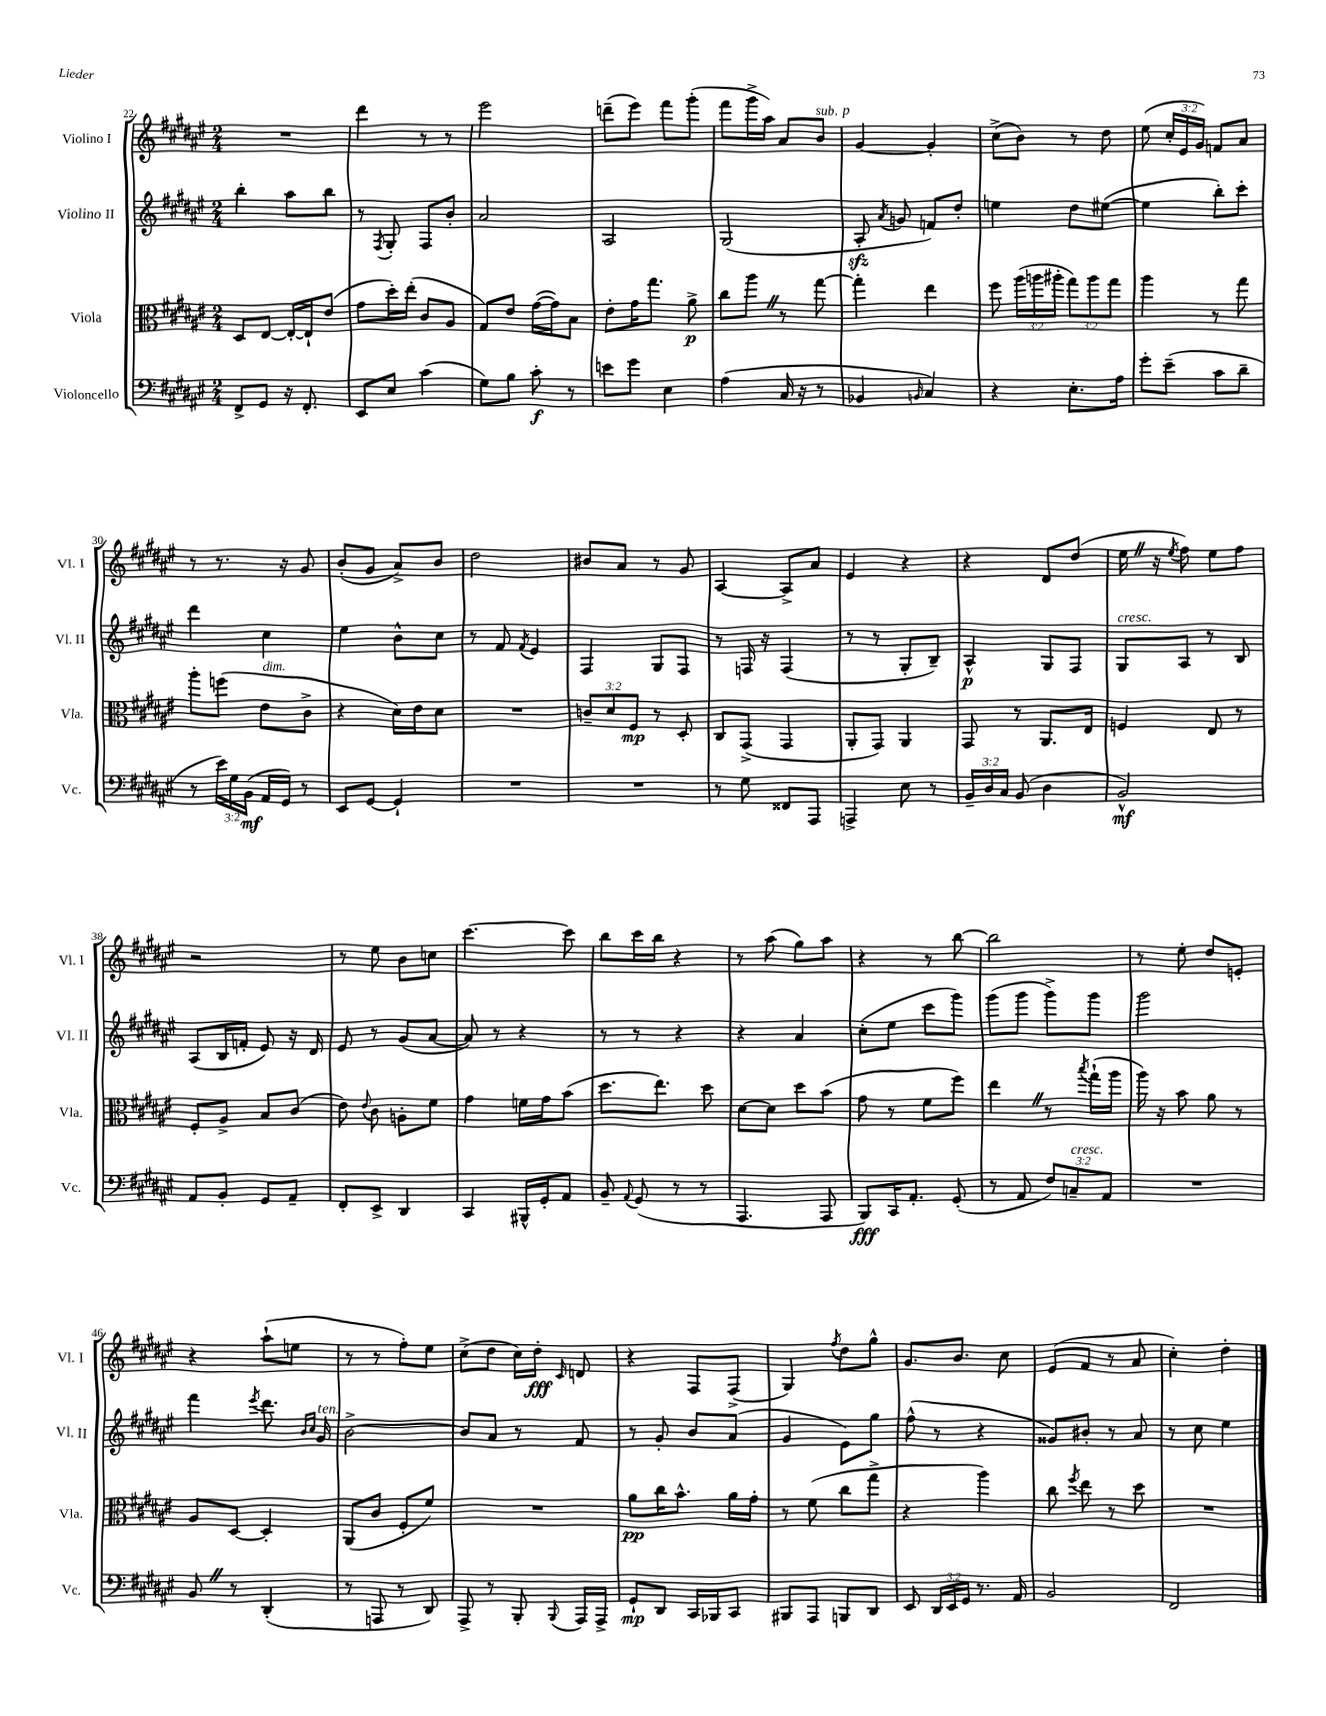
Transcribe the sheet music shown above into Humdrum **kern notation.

**kern	**dynam	**kern	**dynam	**kern	**dynam	**kern	**dynam
*part4	*part4	*part3	*part3	*part2	*part2	*part1	*part1
*staff4	*staff4	*staff3	*staff3	*staff2	*staff2	*staff1	*staff1
*I"Violoncello	*	*I"Viola	*	*I"Violino II	*	*I"Violino I	*
*I'Vc.	*	*I'Vla.	*	*I'Vl. II	*	*I'Vl. I	*
*clefF4	*	*clefC3	*	*clefG2	*	*clefG2	*
*k[f#c#g#d#a#e#]	*	*k[f#c#g#d#a#e#]	*	*k[f#c#g#d#a#e#]	*	*k[f#c#g#d#a#e#]	*
*M2/4	*	*M2/4	*	*M2/4	*	*M2/4	*
=22	=22	=22	=22	=22	=22	=22	=22
8FF#^/L	.	8D#/L	.	4bb'\	.	2r	.
8GG#/J	.	[8E#/J	.	.	.	.	.
16r	.	16E#'/LL_	.	8aa#\L	.	.	.
8.FF#'/	.	16E#`/J]	.	.	.	.	.
.	.	(8e#/J	.	8bb\J	.	.	.
=23	=23	=23	=23	=23	=23	=23	=23
8EE#/L	.	8g#\L	.	8r	.	4ddd#\	.
.	.	.	.	8qF#/	.	.	.
8E#/J	.	16dd#'\L)	.	8G#'/	.	.	.
.	.	(16ee#'\JJ	.	.	.	.	.
(4c#\	.	8c#/L	.	8F#/L	.	8r	.
.	.	8A#/J	.	8b'/J	.	8r	.
=24	=24	=24	=24	=24	=24	=24	=24
8G#\L)	.	8G#/L)	.	2a#/	.	2eee#\	.
8B\J	.	8e#/J	.	.	.	.	.
8c#'\	f	([16g#\LL	.	.	.	.	.
.	.	16g#\J])	.	.	.	.	.
8r	.	8B\J	.	.	.	.	.
=25	=25	=25	=25	=25	=25	=25	=25
8en\L	.	8e#'\L	.	2A#/	.	(8dddn~\L	.
8g#\J	.	16g#\K	.	.	.	8eee#\J)	.
.	.	8.gg#\J	.	.	.	.	.
4E#\	.	.	.	.	.	8fff#\L	.
.	.	8a#^\	p	.	.	(8ggg#'\J	.
=26	=26	=26	=26	=26	=26	=26	=26
(4A#\	.	8cc#\L	.	(2G#/	.	8fff#\L	.
.	.	8aa#Z\J	.	.	.	16ggg#^\L	.
.	.	.	.	.	.	16aa#\JJ)	.
16C#/	.	8r	.	.	.	8a#/L	.
16r	.	.	.	.	.	.	.
!	!	!	!	!	!	!LO:TX:a:i:t=sub. p	!
8r	.	[8gg#\	.	.	.	8b/J	.
=27	=27	=27	=27	=27	=27	=27	=27
4BB-X/	.	4gg#'\]	.	8A#zz'/	.	[4g#/	.
.	.	.	.	8qa#/	.	.	.
.	.	.	.	8gn/	.	.	.
16qqBBn/	.	.	.	.	.	.	.
4C#/)	.	4ee#\	.	8fn/L)	.	4g#'/]	.
.	.	.	.	8dd#'/J	.	.	.
=28	=28	=28	=28	=28	=28	=28	=28
4r	.	8ff#\	.	4een\	.	(8cc#^\L	.
.	.	(24aa#\LL	.	.	.	8b\J)	.
.	.	24aan\	.	.	.	.	.
.	.	24aa#X'\JJ	.	.	.	.	.
8.E#'\L	.	12gg#\L)	.	8dd#\L	.	8r	.
.	.	12aa#\	.	.	.	.	.
.	.	.	.	([8ee#X\J	.	8dd#\	.
.	.	12gg#\J	.	.	.	.	.
16A#\Jk	.	.	.	.	.	.	.
=29	=29	=29	=29	=29	=29	=29	=29
8g#'\L	.	4aa#\	.	4ee#\]	.	(8ee#\	.
(8e#~\J	.	.	.	.	.	24cc#'/LL	.
.	.	.	.	.	.	24e#/	.
.	.	.	.	.	.	24g#/JJ)	.
8c#\L	.	8r	.	8bb'\L)	.	8fn/L	.
8d#~\J	.	8gg#\	.	8ccc#'\J	.	8a#/J	.
!!LO:LB:g=z
=30	=30	=30	=30	=30	=30	=30	=30
8r	.	8aa#'\L	.	4ddd#\	.	8r	.
24e#\LL)	.	(8ffn\J	.	.	.	8.r	.
24G#\	.	.	.	.	.	.	.
(24BB\JJ	mf	.	.	.	.	.	.
!	!	!LO:TX:a:i:t=dim.	!	!	!	!	!
16AA#/LL	.	8e#\L	.	4cc#\	.	.	.
16GG#/JJ)	.	.	.	.	.	16r	.
8r	.	8c#^\J	.	.	.	8g#/	.
=31	=31	=31	=31	=31	=31	=31	=31
8EE#/L	.	4r	.	4ee#\	.	(8b'/L	.
[8GG#/J	.	.	.	.	.	8g#/J	.
4GG#`/]	.	16d#\LL)	.	8b^^\L	.	8a#^/L)	.
.	.	16e#\J	.	.	.	.	.
.	.	8d#\J	.	8cc#\J	.	8b/J	.
=32	=32	=32	=32	=32	=32	=32	=32
2r	.	2r	.	8r	.	2dd#\	.
.	.	.	.	8f#/	.	.	.
.	.	.	.	8qf#/	.	.	.
.	.	.	.	4e#/	.	.	.
=33	=33	=33	=33	=33	=33	=33	=33
2r	.	12cn~/L	.	4F#/	.	8b#X/L	.
.	.	12d#/	.	.	.	.	.
.	.	.	.	.	.	8a#/J	.
.	.	12F#/J	mp	.	.	.	.
.	.	8r	.	8G#/L	.	8r	.
.	.	8D#'/	.	8F#/J	.	8g#/	.
=34	=34	=34	=34	=34	=34	=34	=34
8r	.	8C#/L	.	8r	.	[4A#/	.
8G#\	.	(8GG#^/J	.	16Fn/	.	.	.
.	.	.	.	16r	.	.	.
8FF##X/L	.	4GG#/	.	(4F/	.	8A#^/L]	.
8AAA#/J	.	.	.	.	.	8a#/J	.
=35	=35	=35	=35	=35	=35	=35	=35
4AAAn^/	.	8AA#'/L	.	8r	.	4e#/	.
.	.	8GG#/J)	.	8r	.	.	.
8E#\	.	4AA#/	.	8G#'/L	.	4r	.
8r	.	.	.	8B~/J)	.	.	.
=36	=36	=36	=36	=36	=36	=36	=36
24BB~/LL	.	8GG#/	.	4A#^^/	p	4r	.
24D#/	.	.	.	.	.	.	.
24C#/JJ	.	.	.	.	.	.	.
(8BB/	.	8r	.	.	.	.	.
4D#\	.	8.AA#/L	.	8G#/L	.	8d#/L	.
.	.	.	.	8F#/J	.	(8dd#/J	.
.	.	16E#/Jk	.	.	.	.	.
=37	=37	=37	=37	=37	=37	=37	=37
!	!	!	!	!LO:TX:a:i:t=cresc.	!	!	!
2BB^^/)	mf	4Fn/	.	8G#/L	.	16ee#Z\	.
.	.	.	.	.	.	16r	.
.	.	.	.	.	.	8qee#/	.
.	.	.	.	8A#/J	.	8ff#\)	.
.	.	8E#/	.	8r	.	8ee#\L	.
.	.	8r	.	8B/	.	8ff#\J	.
!!LO:LB:g=z
=38	=38	=38	=38	=38	=38	=38	=38
8AA#/L	.	8F#'/L	.	(8A#/L	.	2r	.
8BB'/J	.	8A#^/J	.	16B/L	.	.	.
.	.	.	.	16fn'/JJ	.	.	.
8GG#/L	.	8B/L	.	8e#/)	.	.	.
8AA#~/J	.	(8c#/J	.	16r	.	.	.
.	.	.	.	16d#/	.	.	.
=39	=39	=39	=39	=39	=39	=39	=39
8FF#'/L	.	8e#\)	.	8e#/	.	8r	.
.	.	8qqe#/	.	.	.	.	.
8EE#^/J	.	8c#\	.	8r	.	8ee#\	.
4DD#/	.	8An'\L	.	(8g#/L	.	8b\L	.
.	.	8f#\J	.	[8a#/J	.	8ccn\J	.
=40	=40	=40	=40	=40	=40	=40	=40
4CC#/	.	4g#\	.	8a#/])	.	[4.ccc#\	.
.	.	.	.	8r	.	.	.
16BBB#X^^/LL	.	16fn\LL	.	4r	.	.	.
16GG#'/J	.	16g#\J	.	.	.	.	.
8AA#/J	.	(8b\J	.	.	.	8ccc#\]	.
=41	=41	=41	=41	=41	=41	=41	=41
8BB~/	.	8.dd#\L	.	8r	.	8bb\L	.
8qqAA#/	.	.	.	.	.	.	.
(8GG#/	.	.	.	8r	.	16ccc#\L	.
.	.	8.ee#\J)	.	.	.	16bb\JJ	.
8r	.	.	.	4r	.	4r	.
8r	.	8dd#\	.	.	.	.	.
=42	=42	=42	=42	=42	=42	=42	=42
4.AAA#/	.	[8d#\L	.	4r	.	8r	.
.	.	8d#\J]	.	.	.	(8aa#\	.
.	.	8dd#\L	.	4a#/	.	8gg#\L)	.
8AAA#/	.	(8b\J	.	.	.	8aa#\J	.
=43	=43	=43	=43	=43	=43	=43	=43
8BBB/L)	fff	8g#\	.	(8cc#'\L	.	4r	.
16CC#/K	.	8r	.	8ee#\J	.	.	.
8.AA#'/J	.	.	.	.	.	.	.
.	.	8f#\L	.	8ccc#\L	.	8r	.
(8GG#'/	.	8ff#\J)	.	8ggg#\J)	.	[8bb\	.
=44	=44	=44	=44	=44	=44	=44	=44
8r	.	4ee#Z\	.	(8ggg#\L	.	2bb\]	.
8AA#/	.	.	.	8ggg#\J	.	.	.
12F#/L)	.	8r	.	8ggg#^\L)	.	.	.
!LO:TX:a:i:t=cresc.	!	!	!	!	!	!	!
12Cn~/	.	.	.	.	.	.	.
.	.	8qbb/	.	.	.	.	.
.	.	(16gg#`\LL	.	8ggg#\J	.	.	.
12AA#/J	.	.	.	.	.	.	.
.	.	16aa#\JJ	.	.	.	.	.
=45	=45	=45	=45	=45	=45	=45	=45
2r	.	16aa#\)	.	2ggg#\	.	8r	.
.	.	16r	.	.	.	.	.
.	.	8b\	.	.	.	8ee#'\	.
.	.	8a#\	.	.	.	8dd#/L	.
.	.	8r	.	.	.	8en'/J	.
!!LO:LB:g=z
=46	=46	=46	=46	=46	=46	=46	=46
8BBZ/	.	8A#/L	.	4fff#\	.	4r	.
8r	.	[8D#/J	.	.	.	.	.
.	.	.	.	8qeee#/	.	.	.
(4DD#'/	.	4D#'/]	.	8.ddd#\	.	(8aa#`\L	.
.	.	.	.	.	.	8een\J	.
.	.	.	.	16qqb/LL	.	.	.
.	.	.	.	16qqcc#/JJ	.	.	.
!	!	!	!	!LO:TX:a:i:t=ten.	!	!	!
.	.	.	.	16g#/	.	.	.
=47	=47	=47	=47	=47	=47	=47	=47
8r	.	(8AA#/L	.	[2b^\	.	8r	.
8AAAn/	.	8c#/J	.	.	.	8r	.
8r	.	8F#'/L	.	.	.	8ff#'\L)	.
8DD#/)	.	8f#/J)	.	.	.	8ee#\J	.
=48	=48	=48	=48	=48	=48	=48	=48
8AAA#^/	.	2r	.	8b/L]	.	(8cc#^\L	.
8r	.	.	.	8a#/J	.	8dd#\J	.
8BBB'/	.	.	.	8r	.	16cc#\LL)	.
.	.	.	.	.	.	16dd#'\JJ	fff
8qqBBB/	.	.	.	.	.	16qqc#/	.
16AAA#/LL	.	.	.	8f#/	.	8dn/	.
16AAA#^/JJ	.	.	.	.	.	.	.
=49	=49	=49	=49	=49	=49	=49	=49
8GG#`/L	mp	8a#\L	pp	8r	.	4r	.
8DD#/J	.	16cc#\K	.	8g#'/	.	.	.
.	.	8.b^^\J	.	.	.	.	.
16CC#/LL	.	.	.	8b/L	.	8F#/L	.
16BBB-X/J	.	.	.	.	.	.	.
8CC#/J	.	16a#\LL	.	(8a#/J	.	(8F#^/J	.
.	.	16g#'\JJ	.	.	.	.	.
=50	=50	=50	=50	=50	=50	=50	=50
8BBB#X/L	.	8r	.	4g#/	.	4G#/)	.
8AAA#/J	.	(8f#\	.	.	.	.	.
.	.	.	.	.	.	8qff#/	.
8BBBn/L	.	8cc#\L	.	8e#\L)	.	8dd#\L	.
8DD#/J	.	8gg#^\J	.	8gg#\J	.	8gg#^^\J	.
=51	=51	=51	=51	=51	=51	=51	=51
8EE#/	.	4r	.	(8ff#^^\	.	8.g#/L	.
24DD#/LL	.	.	.	8r	.	.	.
24EE#/	.	.	.	.	.	.	.
.	.	.	.	.	.	8.b/J	.
24GG#/JJ	.	.	.	.	.	.	.
8.r	.	4aa#\)	.	4r	.	.	.
.	.	.	.	.	.	8cc#\	.
16AA#/	.	.	.	.	.	.	.
=52	=52	=52	=52	=52	=52	=52	=52
2BB/	.	8cc#\	.	8g##X/L)	.	(8e#/L	.
.	.	8qff#/	.	.	.	.	.
.	.	8ee#\	.	8b#X'/J	.	8f#/J	.
.	.	8r	.	8r	.	8r	.
.	.	8dd#\	.	8a#/	.	8a#/	.
=53	=53	=53	=53	=53	=53	=53	=53
2FF#/	.	2r	.	8r	.	4cc#'\)	.
.	.	.	.	8cc#\	.	.	.
.	.	.	.	4ee#\	.	4dd#'\	.
==	==	==	==	==	==	==	==
*-	*-	*-	*-	*-	*-	*-	*-
